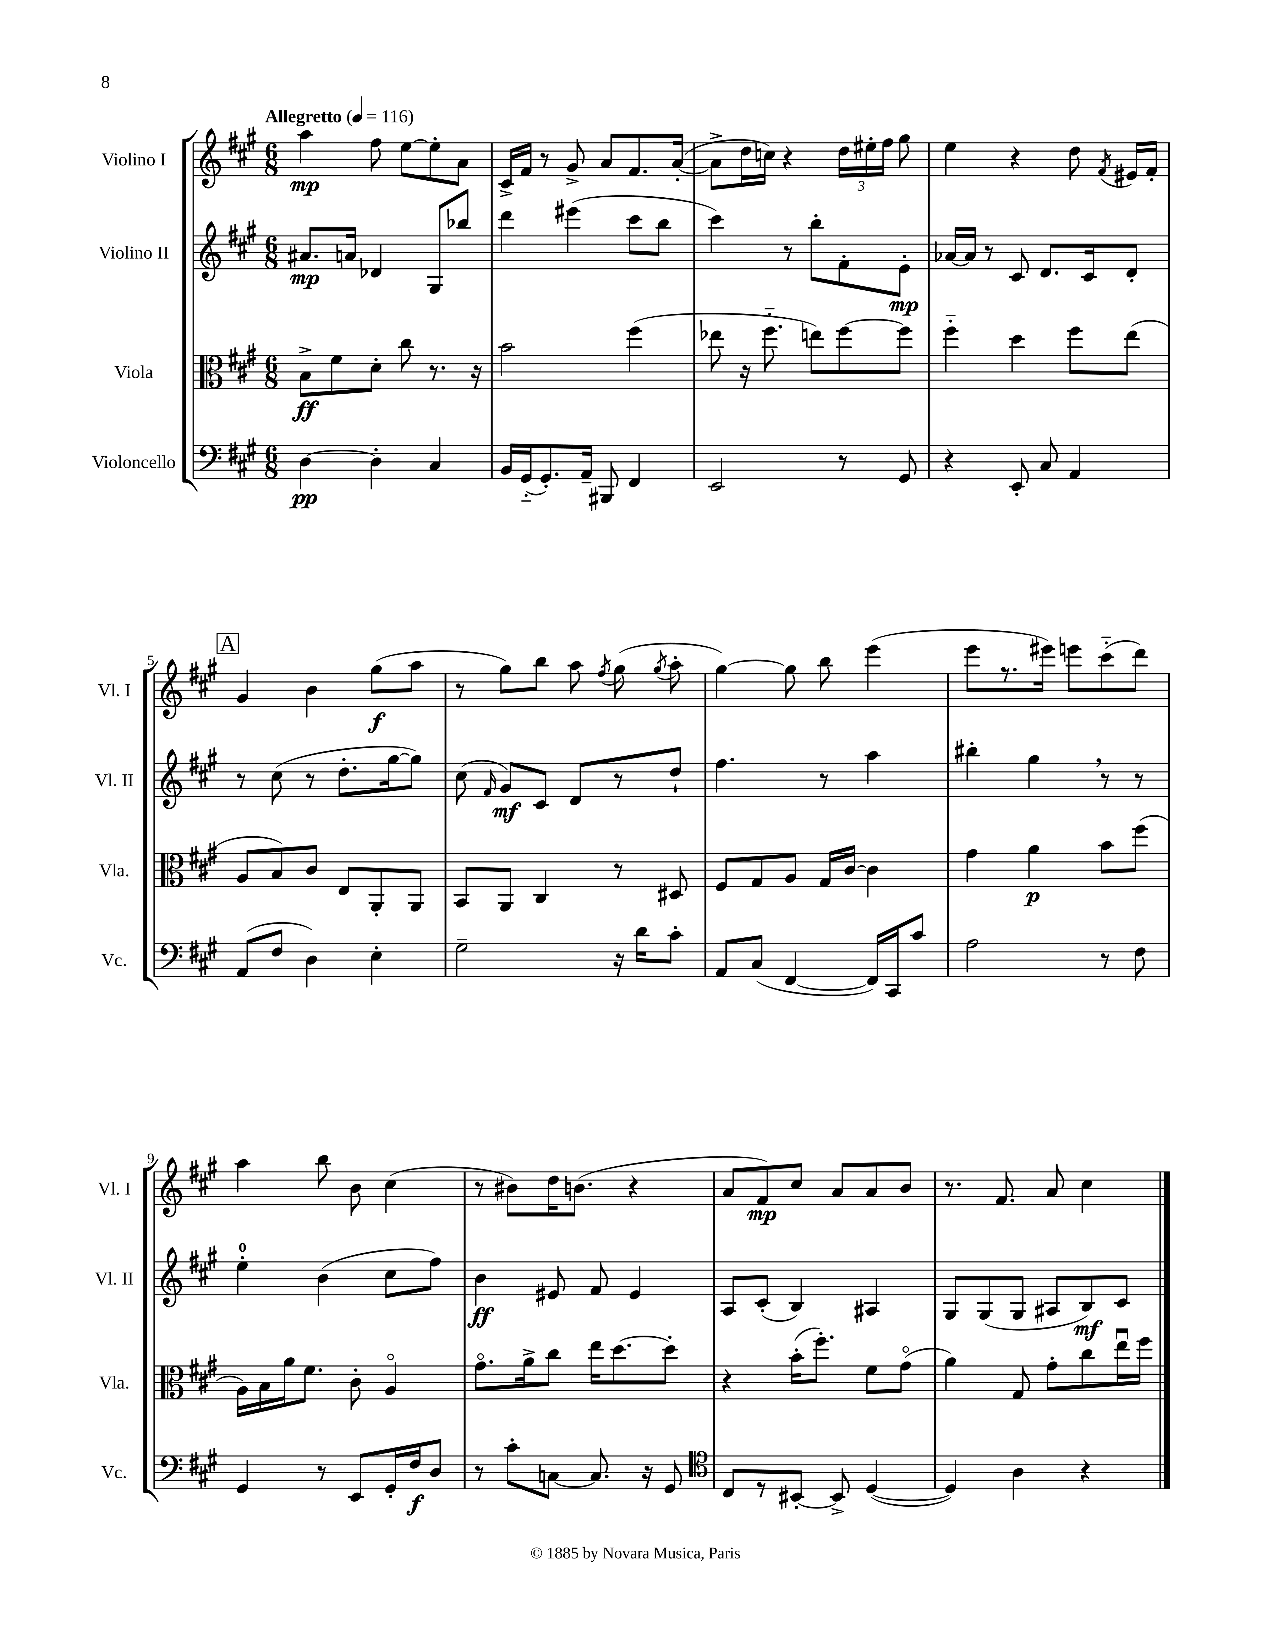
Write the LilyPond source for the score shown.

<<
\new StaffGroup <<
\new Staff = "s0" \with { instrumentName = "Violino I" shortInstrumentName = "Vl. I" } {
    \clef treble \key a \major \numericTimeSignature \time 6/8 \tempo "Allegretto" 4 = 116
    \autoBeamOff a''4\mp fis''8 e''8[~ e''8-. a'8] |
    cis'16[-> fis'16] r8 gis'8-> a'8[ fis'8. a'16]~-.( |
    a'8[-> d''16 c''16]) r4 \tuplet 3/2 { d''16[ eis''16-. fis''16] } gis''8 |
    e''4 r4 d''8 \acciaccatura { fis'8 } eis'16[ fis'16]-. |
    \mark \markup { \box "A" } gis'4 b'4 gis''8[\f( a''8] |
    r8 gis''8[) b''8] a''8 \acciaccatura { fis''8 } gis''8( \acciaccatura { gis''8 } a''8-. |
    gis''4~) gis''8 b''8 e'''4( |
    e'''8[ r8. eis'''16]) e'''8[ cis'''8-_( d'''8]) |
    a''4 b''8 b'8 cis''4( |
    r8 bis'8[) d''16 b'8.]( r4 |
    a'8[ fis'8\mp) cis''8] a'8[ a'8 b'8] |
    r8. fis'8. a'8 cis''4 \bar "|." |
}
\new Staff = "s1" \with { instrumentName = "Violino II" shortInstrumentName = "Vl. II" } {
    \clef treble \key a \major \numericTimeSignature \time 6/8
    \autoBeamOff ais'8.[\mp a'16] des'4 gis8[ bes''8] |
    d'''4 eis'''4( cis'''8[ b''8] |
    cis'''4) r8 b''8[-. fis'8-. e'8]-.\mp |
    aes'16[~ aes'16] r8 cis'8 d'8.[ cis'16 d'8]-. |
    \mark \markup { \box "A" } r8 cis''8( r8 d''8.[-. gis''16~ gis''8]) |
    cis''8( \grace { fis'16 } gis'8[\mf) cis'8] d'8[ r8 d''8]-! |
    fis''4. r8 a''4 |
    bis''4-. gis''4 \breathe r8 r8 |
    e''4-0-. b'4( cis''8[ fis''8]) |
    b'4\ff eis'8 fis'8 eis'4 |
    a8[ cis'8]-.( b4) ais4 |
    gis8[ gis8( gis8] ais8[ b8\mf) cis'8] \bar "|." |
}
\new Staff = "s2" \with { instrumentName = "Viola" shortInstrumentName = "Vla." } {
    \clef alto \key a \major \numericTimeSignature \time 6/8
    \autoBeamOff b8[->\ff fis'8 d'8]-. cis''8 r8. r16 |
    b'2 fis''4( |
    ees''8 r16 fis''8.-_ e''8[) fis''8~ fis''8] |
    fis''4-_ d''4 fis''8[ e''8]( |
    \mark \markup { \box "A" } a8[ b8) cis'8] e8[ a,8-. a,8] |
    b,8[ a,8] cis4 r8 dis8 |
    fis8[ gis8 a8] gis16[ cis'16]~ cis'4 |
    gis'4 a'4\p b'8[ fis''8]( |
    a16[) b16 a'16 fis'8.] cis'8-. a4\flageolet |
    gis'8.[\flageolet a'16-> cis''8] e''16[ d''8.~ d''8]-. |
    r4 b'16[-.( fis''8.]-.) fis'8[ gis'8]\flageolet( |
    a'4) gis8 gis'8[-. cis''8 e''16\downbow fis''16] \bar "|." |
}
\new Staff = "s3" \with { instrumentName = "Violoncello" shortInstrumentName = "Vc." } {
    \clef bass \key a \major \numericTimeSignature \time 6/8
    \autoBeamOff d4~\pp d4-. cis4 |
    b,16[ gis,16-_( gis,8.-.) a,16]-- bis,,8 fis,4 |
    e,2 r8 gis,8 |
    r4 e,8-. cis8 a,4 |
    \mark \markup { \box "A" } a,8[( fis8] d4) e4-. |
    gis2-- r16 d'16[ cis'8]-. |
    a,8[ cis8]( fis,4~ fis,16[) cis,16 cis'8] |
    a2 r8 fis8 |
    gis,4 r8 e,8[ gis,16-. fis16\f d8] |
    r8 cis'8[-. c8]~ c8. r16 gis,8 |
    \clef tenor cis8[ r8 bis,8]~-. bis,8-> d4~( |
    d4) a4 r4 \bar "|." |
}
>>
>>
